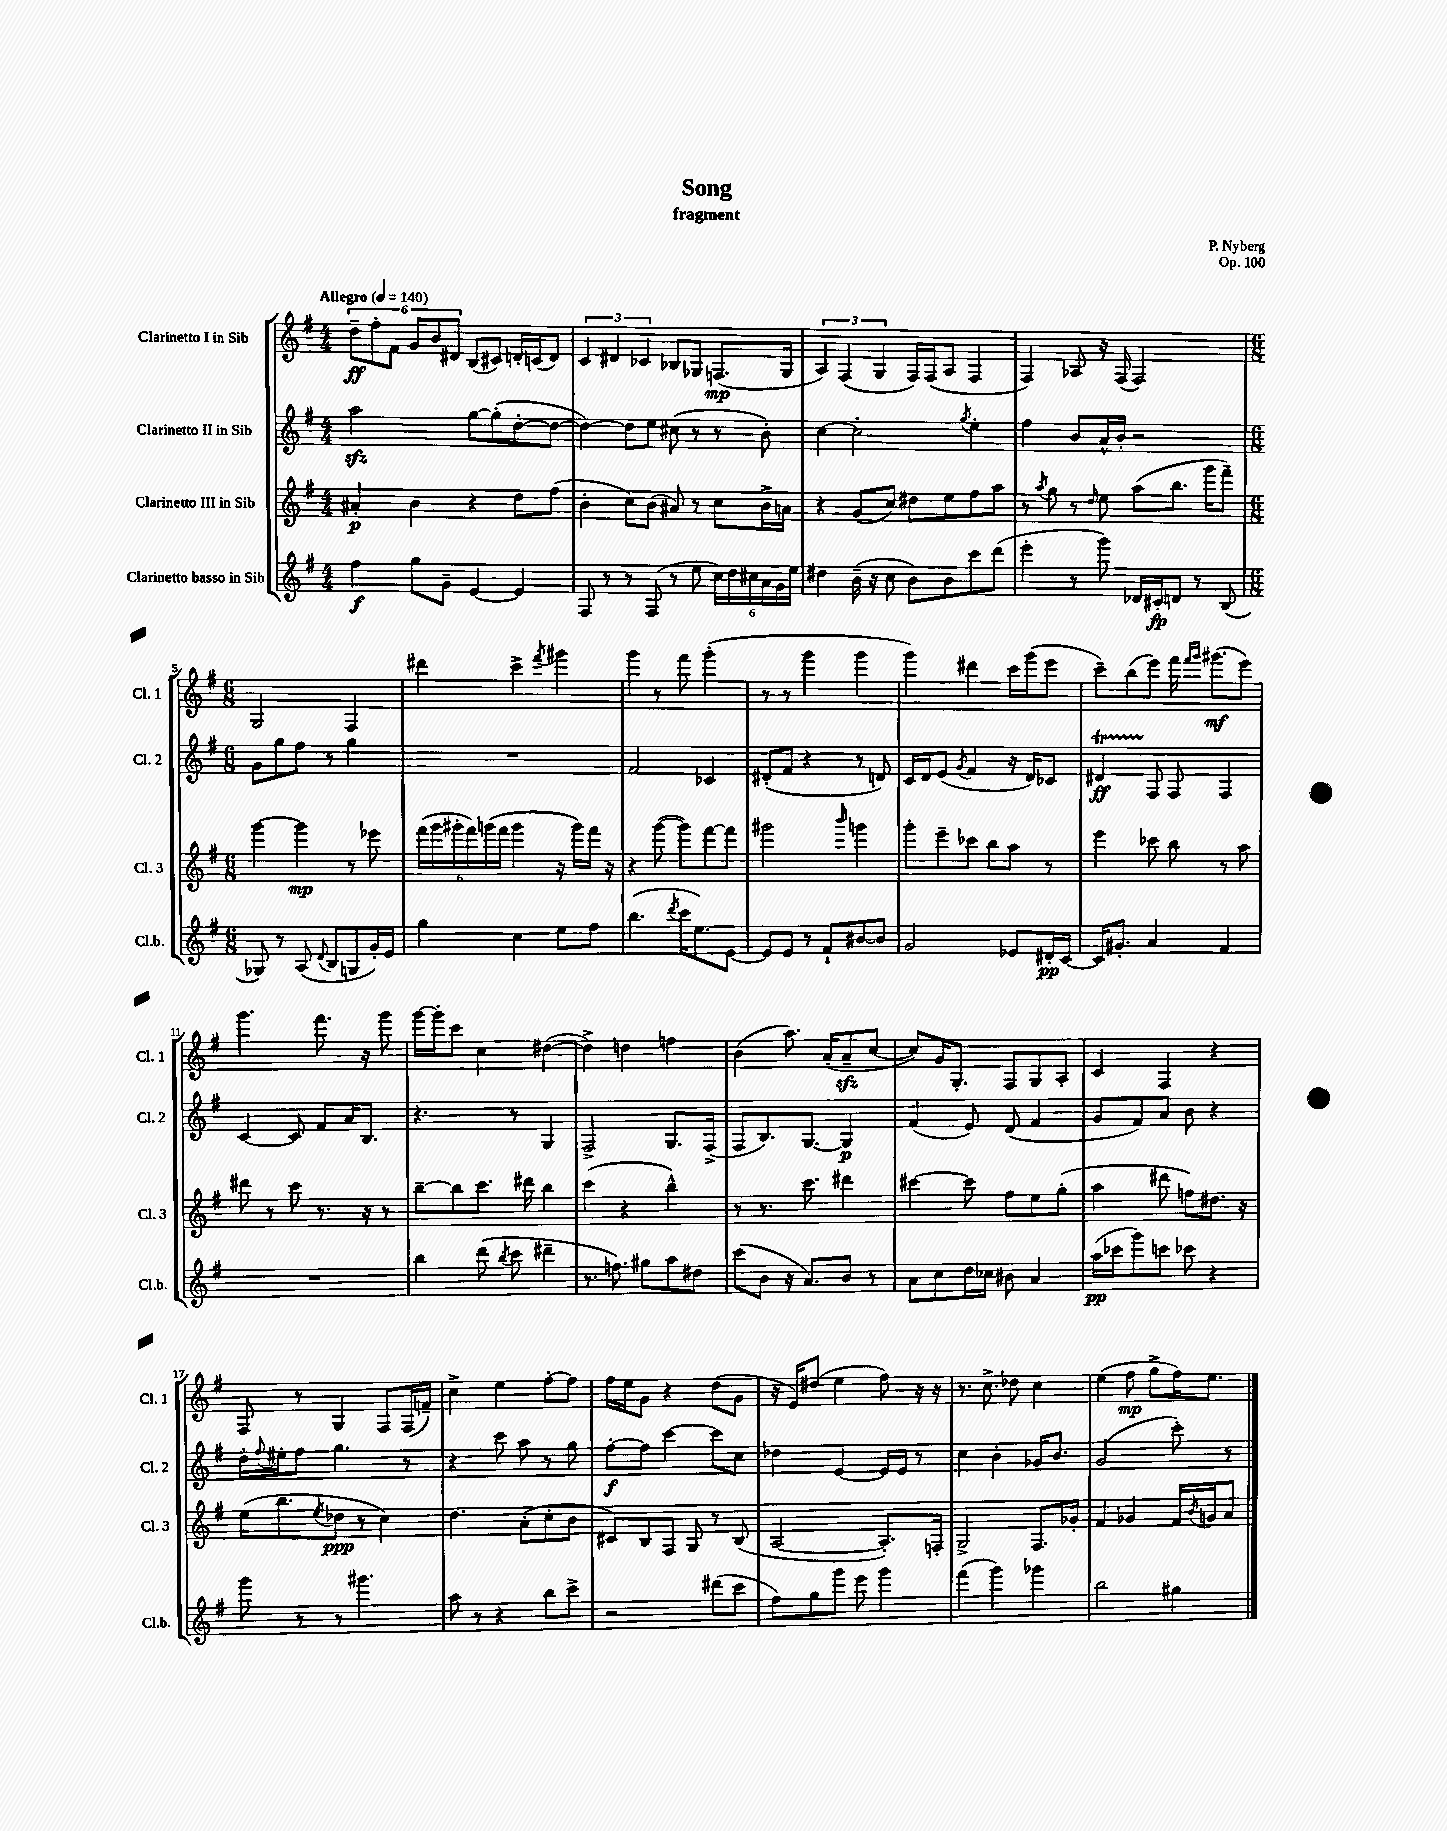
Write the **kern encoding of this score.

**kern	**kern	**kern	**kern
*staff4	*staff3	*staff2	*staff1
*clefG2	*clefG2	*clefG2	*clefG2
*k[f#]	*k[f#]	*k[f#]	*k[f#]
*M4/4	*M4/4	*M4/4	*M4/4
*MM140	*MM140	*MM140	*MM140
4ff#\	4a#'/	2aa\	12dd~\L
.	.	.	12ff#'\
.	.	.	12f#\J
8gg\L	4b\	.	12g/L
.	.	.	12b/
8g~\J	.	.	.
.	.	.	12d#/J
[4e/	4r	[8gg\L	(8B/L
.	.	(8gg'\]	8c#/J)
4e/]	8dd\L	[8dd'\	16d'/LL
.	.	.	(16c/J
.	(8ff#\J	8dd\_J	8d/J)
=	=	=	=
8F#/	4b'\	4dd\_)	6c/
8r	.	.	.
.	.	.	6d#/
8r	8cc\L)	8dd\]L	.
.	.	.	6c-/
(8F#/	(8b\J	8ee\J	.
8r	8a#/)	(8cc#\	8B-/L
8ee\	8r	8r	8G-/J
24cc\LL)	8cc\L	8r	(8.F/L
24dd\	.	.	.
24cc#\	.	.	.
24a\	16b^\L	8b'\)	.
24g\	.	.	.
.	16a\JJ	.	16G-/Jk
24ee\JJ	.	.	.
=	=	=	=
4dd#\	4r	[4cc\	6A/)
.	.	.	(6F#/
(16b~\	(8g/L	2cc'\]	.
16r	.	.	.
.	.	.	6G/
8cc\	8cc/J)	.	.
8b\L)	8dd#\L	.	16F#/LL)
.	.	.	(16F#/J
8b\	8ee\	.	8A/J
.	.	8qgg/	.
8ccc\	8ff#\	4ee'\	4F#/
(8ddd\J	8aa\J	.	.
=	=	=	=
4eee'\	8r	4ff#\	4F#/)
.	8qaa/	.	.
.	8gg\	.	.
8r	8r	8b/L	8A-/
.	16qqdd/	.	.
8ggg\)	8ee\	16a^^/L	16r
.	.	16b'/JJ	(16F#/
16d-/LL	(8aa\L	2r	2F#/)
16c#'/J	.	.	.
8d/J	8.bb\J	.	.
8r	.	.	.
.	16ggg\LK	.	.
(8B/	8fff#~\J)	.	.
=	=	=	=
*M6/8	*M6/8	*M6/8	*M6/8
8G-/)	[4ggg\	8g\L	2G/
8r	.	8gg\	.
(8A/	4ggg\]	8ff#\J	.
8qqd/	.	.	.
8B/L	.	8r	.
8G/	8r	4gg\	4F#/
16g'/L)	8eee-\	.	.
16e/JJ	.	.	.
=	=	=	=
4gg\	(24fff#\LL	2.r	4ddd#\
.	24ggg\	.	.
.	24ggg#'\	.	.
.	24fff#\)	.	.
.	(24ggg\	.	.
.	24fff#\JJ	.	.
4cc\	4ggg\	.	4ccc^\
.	.	.	8qfff#/
8ee\L	16r	.	4ggg#\
.	16ggg\LL)	.	.
8ff#\J	16fff#\JJ	.	.
.	16r	.	.
=	=	=	=
(4.bb\	4r	2f#/	4ggg\
.	([8ggg\	.	8r
8qddd/	.	.	.
16ccc\LK	8ggg\]L)	.	8fff#\
8.ee\)	.	.	.
.	[8fff#\	4c-/	(4ggg'\
[8e\J	8fff#\]J	.	.
=	=	=	=
8e/]L	2ggg#\	(8d#'/L	8r
8e/J	.	8f#/J	8r
8r	.	4r	4ggg\
8f#`/L	.	.	.
.	16qqbbb/	.	.
[8b#/	4ggg\	8r	4ggg\
8b#/]J	.	8d/)	.
=	=	=	=
2g/	8ggg'\L	16c/LL	4ggg\)
.	.	16d/J	.
.	8eee~\	(8e/J	.
.	.	8qg/	.
.	8ccc-\J	4f#/	4ddd#\
.	8bb\L	.	.
8e-/L	8aa\J	16r	16ccc\LL
.	.	16d/LK)	(16ggg\J
16d#'/L	8r	8c-/J	8eee\J
[16c/JJ	.	.	.
=	=	=	=
16c/]LK	4eee\	4d#/	8ccc~\L)
8.g#'/J	.	.	.
.	.	.	(8bb\
4a/	8ccc-\	8F#/	8eee\J)
.	8bb\	8F#/	16fff#\
.	.	.	16qqfff#/LL
.	.	.	16qqggg/JJ
.	.	.	(8.ggg#\L
4f#/	8r	4F#/	.
.	8aa\	.	8eee\J)
=	=	=	=
2.r	8ddd#\	[4c/	4.ggg\
.	8r	.	.
.	8ccc\	8c/]	.
.	8.r	8f#/L	8.fff#\
.	.	16a/K	.
.	16r	8.B/J	16r
.	8r	.	8ggg\
=	=	=	=
4bb\	[8bb~\L	4.r	[16ggg\LL
.	.	.	16ggg'\]J
.	8bb\]	.	8ccc\J
(8ddd\	8.ccc\J	.	4cc\
8qbb/	.	.	.
8ccc\	.	8r	.
.	16ddd#\	.	.
4ddd#~\	4bb\	4G/	([4dd#\
=	=	=	=
8.r	(4ccc\	2F#^/	4dd#^\])
8.ff\)	.	.	.
.	4r	.	4dd\
8gg#\L	.	.	.
8aa\	4bb^^\)	8.G/L	4ff\
8dd#\J	.	.	.
.	.	(16F#^/Jk	.
=	=	=	=
(8ccc\L	8r	8F#/L	(4b\
8b\J	8.r	8.B/)	.
16r	.	.	8.aa\)
8.a/L)	8.ccc\	[8.G/J	.
.	.	.	(16a'/LK
8b/J	4ddd#\	4G/]	8a~/
8r	.	.	[8cc/J
=	=	=	=
8a\L	[4ccc#\	(4f#/	8cc/]L)
8cc\	.	.	16g/K
.	.	.	8.G'/J
16dd\L	8ccc#\]	8e/)	.
16cc-\JJ	.	.	.
8b#\	8ff#\L	(8d/	8F#/L
4a/	8ee\	4f#/	8G/
.	(8gg'\J	.	8A'/J
=	=	=	=
(16aa\LL	4aa\	8g/L	4c/
16ccc-\J	.	.	.
8ggg\)	.	8f#/)	.
8ccc\J	8ddd#\	8a/J	4F#/
8ccc-\	8ff\L)	8b\	.
4r	8.dd#\J	4r	4r
.	16r	.	.
=	=	=	=
8ggg\	(16ee\LK	16dd'\LL	8F#/
.	.	8qqff#/	.
.	8.bb\	16ee#'\J	.
8r	.	8ff#\J	8r
.	8qee/	.	.
8r	8dd-\J	4.gg\	4G/
4.ggg#\	8r	.	.
.	4cc\)	.	8F#/L
.	.	8r	(16F#/L
.	.	.	16f~/JJ)
=	=	=	=
8aa\	4.dd\	4r	4cc^\
8r	.	.	.
4r	.	8ccc\	4ee\
.	(8a'\L	8aa\	.
8bb\L	8cc'\	8r	[8ff#'\L
8ccc^\J	8b\J	8gg\	8ff#\]J
=	=	=	=
2r	8c#/L)	[8ff#'\L	16ff#\LL
.	.	.	16ee\J
.	8B/	8ff#\]J	8g\J
.	8F#/J	[4ccc\	4r
.	8G/	.	.
(8ddd#\L	8r	8ccc\]L	(8dd\L
8ccc\J	(8B/	8cc\J	8g\J
=	=	=	=
8ff#\L)	[2A/	4dd-\	16r
.	.	.	16e/LK)
8gg\	.	.	(8dd#/J
8ggg\J	.	[4e/	4ee\
8eee\	.	.	.
4ggg\	8.A'/]L)	16e/]LL	8ff#\)
.	.	16e/JJ	.
.	.	8r	16r
.	16F'/Jk	.	16r
=	=	=	=
(4fff#\	2G^/	4cc\	8.r
.	.	.	8.cc^\
4ggg\)	.	4b'\	.
.	.	.	8dd-\
4ggg-\	8.F#/L	16g-/LK	4cc\
.	.	8.b/J	.
.	16g-'/Jk	.	.
=	=	=	=
2bb\	4f#/	(2g/	(4ee\
.	4g-/	.	8ff#\
.	.	.	8gg^\L
4gg#\	16f#/LL	8ccc'\)	16ff#\K)
.	8qb/	.	.
.	16g/J	.	8.ee\J
.	8a/J	8r	.
==	==	==	==
*-	*-	*-	*-
